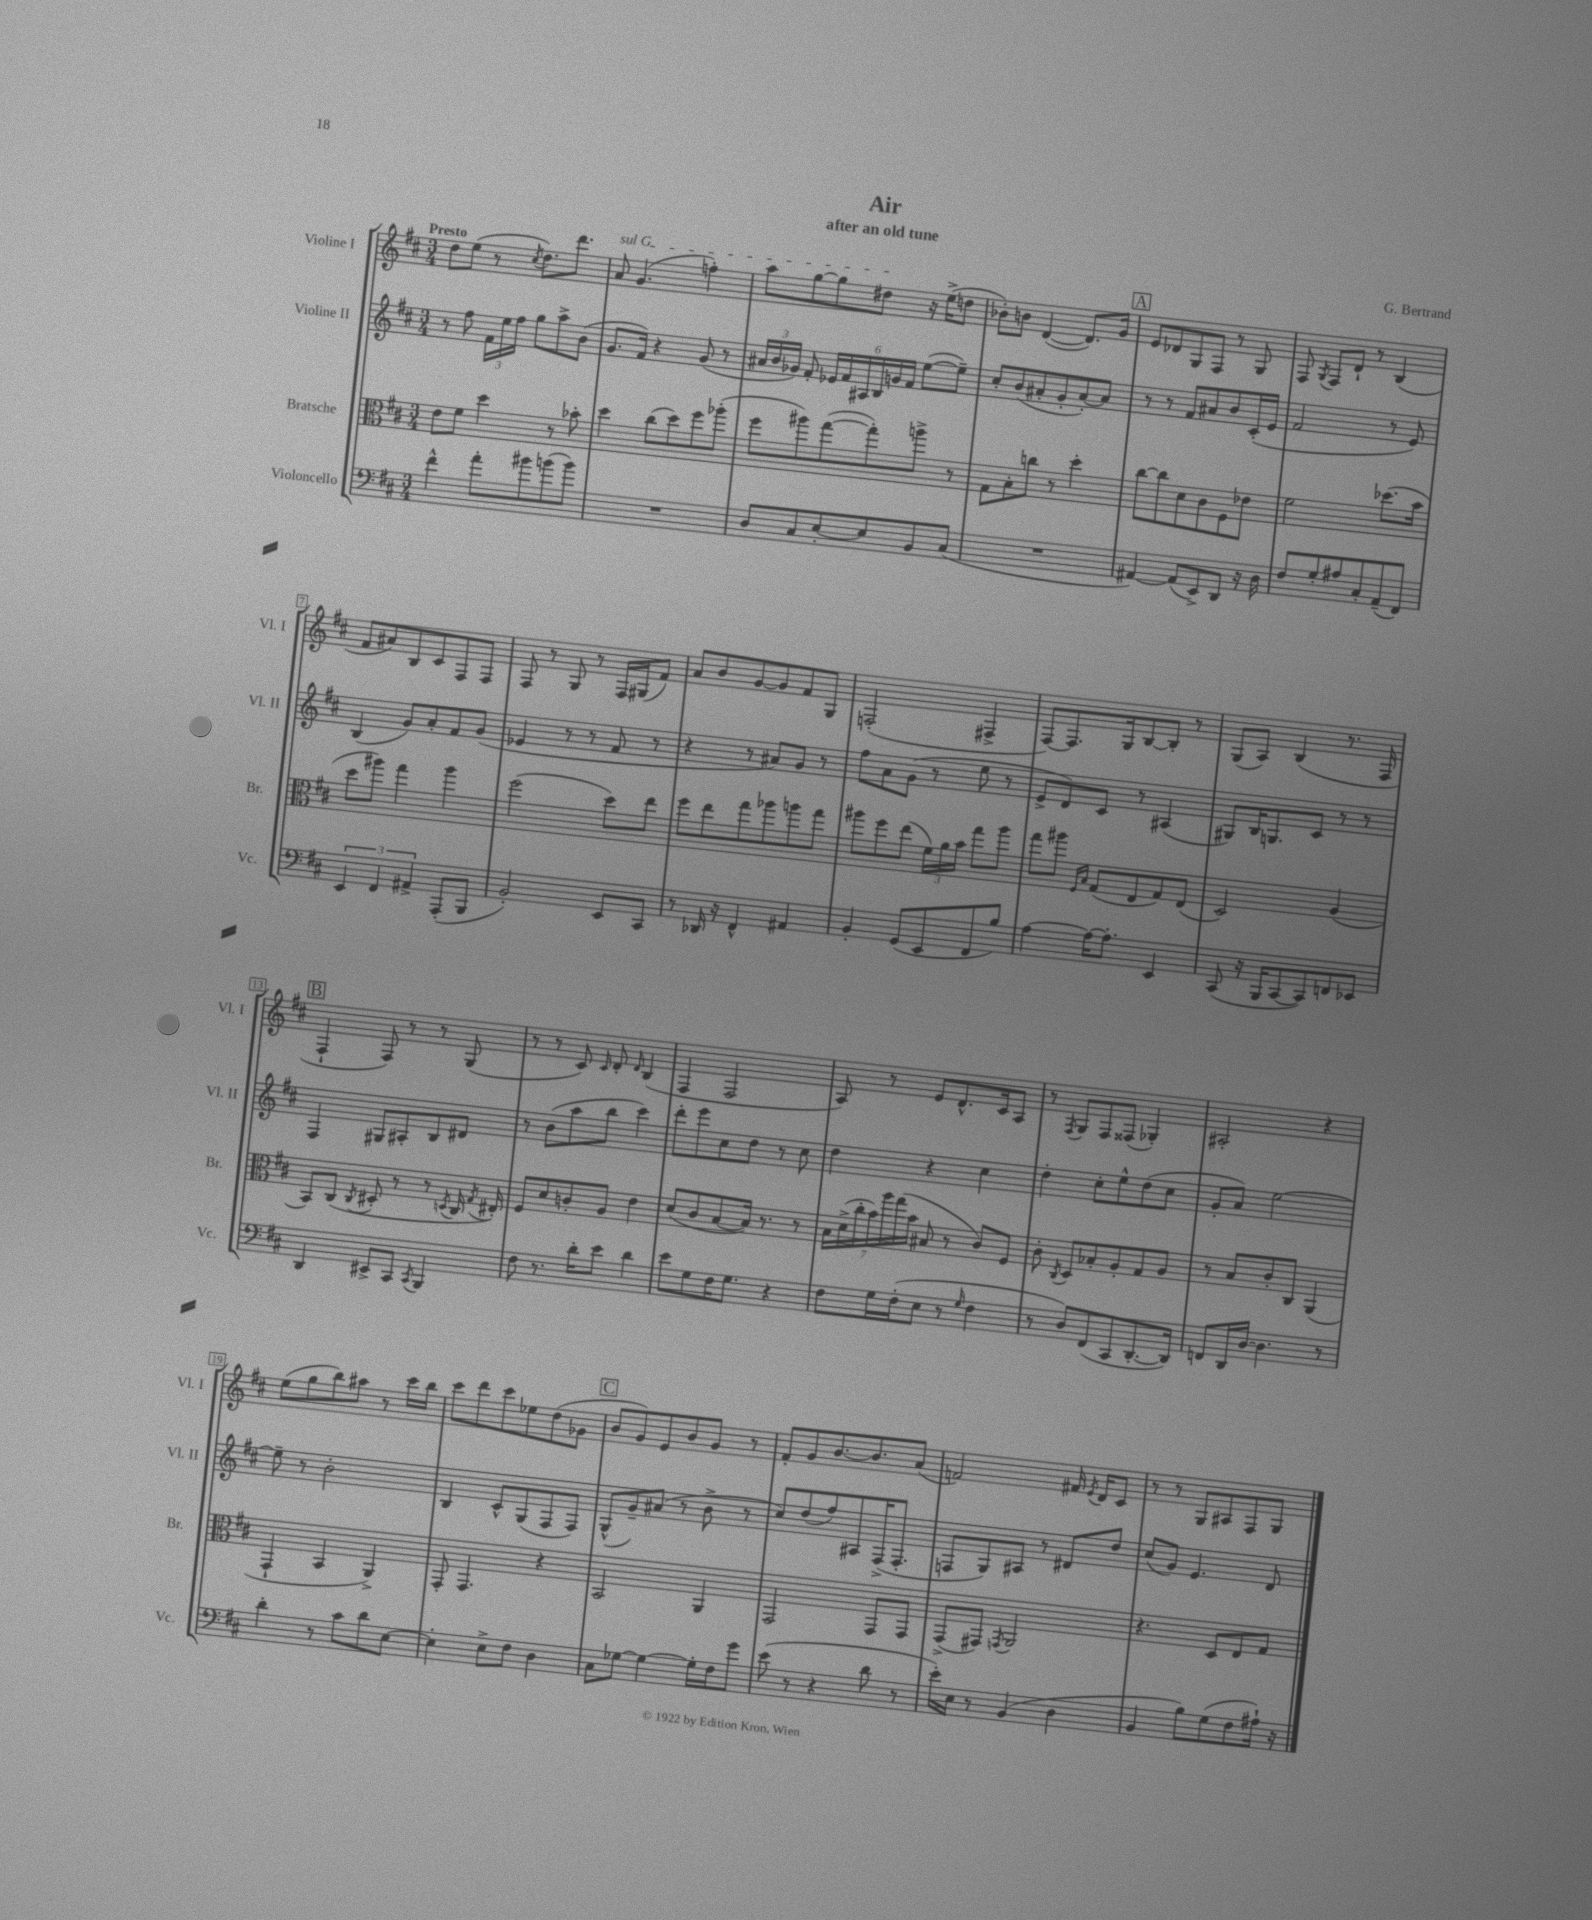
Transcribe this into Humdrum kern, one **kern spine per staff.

**kern	**kern	**kern	**kern
*part4	*part3	*part2	*part1
*staff4	*staff3	*staff2	*staff1
*I"Violoncello	*I"Bratsche	*I"Violine II	*I"Violine I
*I'Vc.	*I'Br.	*I'Vl. II	*I'Vl. I
*clefF4	*clefC3	*clefG2	*clefG2
*k[f#c#]	*k[f#c#]	*k[f#c#]	*k[f#c#]
*M3/4	*M3/4	*M3/4	*M3/4
=1	=1	=1	=1
!	!	!	!LO:TX:a:B:t=Presto
4f#^^\	8e\L	8r	8dd\L
.	8f#\J	8ff#\	(8ee\J
8a'\L	4dd\	24f#\LL	8r
.	.	24ee\	.
.	.	24ff#\JJ	.
.	.	.	8qcc#/
8b#X\	.	8gg\L	8.dd\L)
(8bn\	8r	8aa^\	.
.	.	.	8.ddd\J
8b\J)	8b-X'\	(8b\J	.
=2	=2	=2	=2
!	!	!	!LO:TX:a:i:t=sul G
2.r	4dd\	8.g/L	8a/
.	.	.	(4.g/
.	.	16f#/Jk)	.
.	(8cc#\L	4r	.
.	8dd\)	.	.
.	8ff#\	(8g/	4ffn'\)
.	(8aa-X'\J	8r	.
=3	=3	=3	=3
8D/L	8ff#\L	24a#X/LL	8aa\L
.	.	24b/	.
.	.	24g-X/JJ)	.
8C#/	8aa#X\)	8f#'/	[8gg\
[8E'/	([8gg\	24e-X/LL	8gg\]
.	.	24f#/	.
.	.	24A#X/	.
8E/]	8gg'\])	24B/	8dd#X\J
.	.	24gn/	.
.	.	24f#/JJ	.
8BB/	8aan^\J	([8ee\L	16r
.	.	.	(16ee^\KL
(8C#/J	8r	8ee~\J])	8ddn\J
=4	=4	=4	=4
2.r	8G\L	8cc#'/L	8b-X'\L)
.	8B'\	(8b/	8bn\J
.	8ccn\J	8a#X'/	([4d/
.	8r	8g'/	.
.	4dd'\	[8a#'/)	8.d/L])
.	.	8a#/J]	.
.	.	.	16g/Jk
!!LO:REH:place=s1:t=A
=5	=5	=5	=5
[4AA#X/)	[8cc#\L	8r	8e/L
.	8cc#\]	8r	8d-X/
(8AA#/L]	8d\	8f#/L	8G/
8EE^/)	8c#\	8a#X/	8F#/J
8DD/J	8F#\	8b/	8r
16r	8e-X\J	(16c#'/L	8G/
16D\	.	16e/JJ	.
=6	=6	=6	=6
8F#/L	2f#\	2f#/	8F#/
.	.	.	8qG/
8G'/	.	.	8F#/L
8A#X/	.	.	8d`/J
8C#'/	.	.	8r
(8AA~/	(8.dd-X\L	8r	(4B/
8FF#/J)	.	8e/)	.
.	16b\Jk	.	.
!!LO:LB:g=z
=7	=7	=7	=7
6EE/	8dd\L	(4B/	8f#/L
.	8aa#X\J)	.	8a#X/)
6FF#/	.	.	.
.	4gg\	8g/L)	8B/
6AA#X^/	.	.	.
.	.	8a'/	8c#/
(8AAA'/L	4aa#\	8f#/	8F#/
8BBB/J	.	(8g/J	8F#/J
=8	=8	=8	=8
2BB'/)	(2ff#\	4e-X/	8F#/
.	.	.	8r
.	.	8r	8G/
.	.	8r	8r
8EE/L	8dd\L)	8f#/	16F#/LL
.	.	.	(16G#X/J
8CC#/J	8ee\J	8r	8f#/J)
=9	=9	=9	=9
8r	8ff#\L	4r	8a/L
16DD-X/	8ee\	.	8b/
16r	.	.	.
4FF#^^/	8gg\	8r	[8g/
.	8aa-X\	8a#X/L)	8g/]
4AA#X/	8aan\	8g/J	8f#/
.	8gg\J	8r	8G/J
=10	=10	=10	=10
4BB'/	8aa#X\L	8ff#\L	(2Fn'/
.	8ff#\	8a\	.
(8GG/L	(8ee\J	(8g\J	.
8EE/	24f#\LL)	8r	.
.	24a\	.	.
.	24b\JJ	.	.
8FF#/	8gg\L	8ee\	4F#X^/
8B/J)	8aa#\J	8r	.
=11	=11	=11	=11
[4A\	8gg\L	8e^/L	[8F#/L)
.	8aa#X\J	8d/)	8.F#/]
.	16qqF#/LL	.	.
.	16qqB/JJ	.	.
16A\KL_	(8G/L	8c#/J	.
8.A'\J]	.	.	16G/k
.	8E/	8r	[8B/
4EE/	8G/)	(4A#X/	8B'/J]
.	(8E/J	.	8r
=12	=12	=12	=12
(8CC#/	2D/)	8G#X/L)	(8G/L
16r	.	16B/K	8A/J)
16BBB/KL	.	8.Gn/	.
[8CC#/	.	.	(4B/
8CC#/])	.	8c#/J	.
8FFn/	(4A/	8r	8.r
8EE-X/J	.	8r	.
.	.	.	16F#/
!!LO:LB:g=z
!!LO:REH:place=s1:t=B
=13	=13	=13	=13
4DD/	8BB/L)	4F#/	4F#`/
.	(8C#/J	.	.
.	8qC#/	.	.
8EE#X^/L	8D#X'/	8G#X/L	8F#/)
8CC#/J	8r	8A#X'/	8r
8qCC#/	.	.	.
4BBB/	8r	8B/	8r
.	8qDn/	.	.
.	16C#/	8d#X/J	(8G/
.	8qG/	.	.
.	16E#X'/)	.	.
=14	=14	=14	=14
8F#\	8F#/L	8r	8r
8.r	8d/	(8b\L	8r
.	8cn'/	8aa\	8c#/)
16d'\KL	.	.	.
.	.	.	16qqc#/
8e\J	8A/J	8bb\J	8d'/
.	.	.	16qqd/
4d\	4e\	4ccc#\)	(4B/
=15	=15	=15	=15
8e\L	(8d/L	8ddd'\L	4F#/
8G\	8c#/	8eee\	.
16F#\K	[8B/	8cc#\	2F#/
8.G\J	.	.	.
.	16B/Jk])	8dd\J	.
.	8.r	.	.
4r	.	8r	.
.	8r	8cc#\	.
=16	=16	=16	=16
8F#\L	28B\LL	4dd\	8A/)
.	(28d^\	.	.
.	28cc#'\	.	.
.	28b\)	.	.
16G\L	.	.	8r
.	28aa\	.	.
.	(28gg\	.	.
(16F#'\J	.	.	.
.	28b\JJ	.	.
8E\J	8B#X/	4r	8e/L
8r	8r	.	8.d^^/
16qqG/	.	.	.
4F#\	8c#/L)	4cc#\	.
.	.	.	16c#/k
.	8F#/J	.	8A/J
=17	=17	=17	=17
8r	8c#'\	4dd'\	8r
.	8qC#/	.	8qF#/
8D/L)	8D/L	.	8G/L
(8FF#/	8B-X'/	8cc#'\L	8F#/
8CC#/	8A'/	8ee^^\	(8F##X/J
[8.DD'/	8G/	(8dd\	4G-X'/)
.	8A/J	8cc#\J	.
16DD/Jk])	.	.	.
=18	=18	=18	=18
8FFn/L	8r	8g'/L	2A#X'/
16DD/L	8B/L	8a/J)	.
[16D/JJ	.	.	.
4.D\]	8c#'/	[2ee\	.
.	8C#/J	.	.
.	(4AA/	.	4r
8r	.	.	.
!!LO:LB:g=z
=19	=19	=19	=19
4d'\	4GG`/	8ee~\]	(8ee\L
.	.	8r	8gg\
8r	4BB/	2b'\	8bb\)
8c#\L	.	.	8aa#X\J
8d\	4AA^/)	.	8r
[8E\J	.	.	16ccc#\LL
.	.	.	16bb\JJ
=20	=20	=20	=20
4E'\]	8GG'/	4B/	8ccc#\L
.	4.GG/	.	8ddd\
8E^\L	.	8c#^^/L	8ccc#\
8F#\J	.	(8G/	8ee-X\
4D\	4r	8F#/	(8dd\
.	.	8F#/J)	8g-X\J
!!LO:REH:place=s1:t=C
=21	=21	=21	=21
8C#\L	2BB/	(8G^^/L	8b/L
[8G-X\J	.	8g~/)	8g/)
4G-\_	.	(8a#X/J	8e/
.	.	8r	8b/
16G-'\LL]	4AA/	8b^\	8g/J
16F#\J	.	.	.
8g\J	.	8r	8r
=22	=22	=22	=22
(8e\	2GG/	8cc#/L)	8f#'/L
8r	.	(8dd/	8g/
4r	.	8ff#/)	[8.b/
.	.	8A#X/	.
.	.	.	8.b/]
8d\	8GG/L	(16F#^/K	.
.	.	8.F#'/J	.
8r	8GG/J	.	(8a/J
=23	=23	=23	=23
16e'\LL)	(8GG^/L	8Fn/L	2fn/)
16E\JJ	.	.	.
8r	8GG#X/J)	8G/)	.
.	8qGGn/	.	.
(4BB/	2AA/	8A#X/J	.
.	.	8r	.
4D\	.	8d#X/L	16f#X/
.	.	.	8qe/
.	.	.	16d/KL
.	.	8dd/J	8c#/J
=24	=24	=24	=24
4BB/	4.r	(8cc#/L	8r
.	.	8g/J)	8r
8B\L)	.	4.e/	8G/L
(8G\	8D/L	.	8A#X/
8F#\	8E/	.	8F#/
16A#X`\Jk)	8G/J	8d/	8G/J
16r	.	.	.
==	==	==	==
*-	*-	*-	*-
